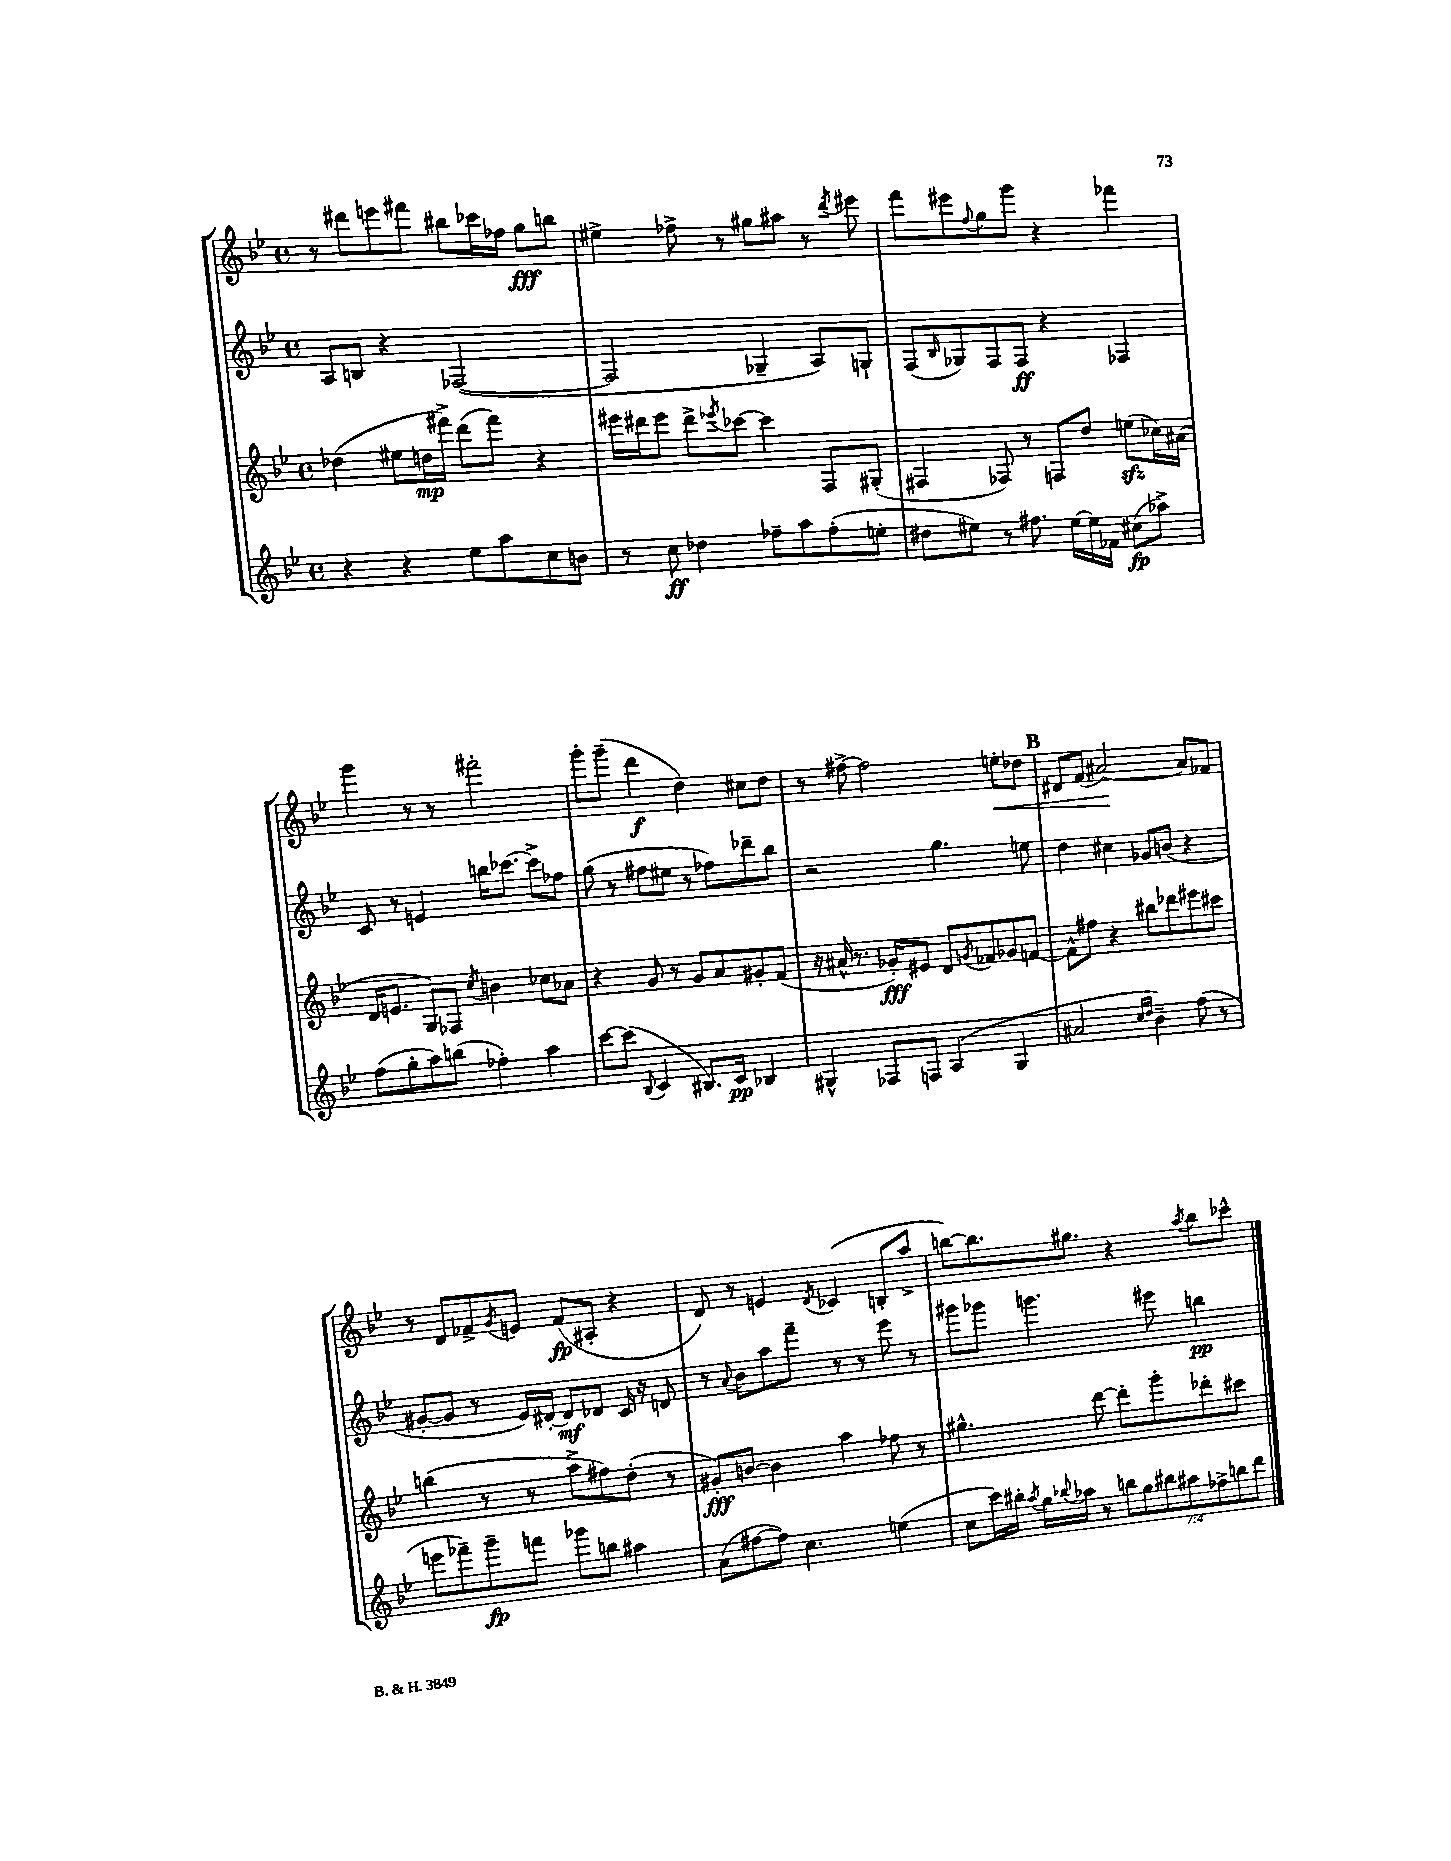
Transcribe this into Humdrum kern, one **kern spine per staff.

**kern	**kern	**kern	**kern
*staff4	*staff3	*staff2	*staff1
*clefG2	*clefG2	*clefG2	*clefG2
*k[b-e-]	*k[b-e-]	*k[b-e-]	*k[b-e-]
*M4/4	*M4/4	*M4/4	*M4/4
*met(c)	*met(c)	*met(c)	*met(c)
4r	(4dd-	8A	8r
.	.	8B	8ddd#
4r	8ee#	4r	8eee
.	16dd	.	8fff#
.	16fff#^)	.	.
8ee-	(8ddd	([2F-	8bb#
8aa	8fff#)	.	16ccc-
.	.	.	16ff-
8cc	4r	.	8gg
8b	.	.	8bb
=	=	=	=
8r	16eee#	2F-]	4ee#^
.	16ddd#	.	.
8cc	8eee#	.	.
4dd-	8ddd#^	.	8ff-^
.	8qeee-	.	.
.	[8ccc-	.	8r
8ff-~	4ccc-]	4G-~	8gg#
8aa	.	.	8aa#
(8ff-'	8F	8A)	8r
.	.	.	8qddd
8ee'	(8G#'	8G`	8eee#
=	=	=	=
8dd#	4F#	(8F	8fff
.	.	16qqB-	.
8ee#)	.	8G-)	8eee#
.	.	.	8qqff
8r	8F-)	8F	8gg
8.ff#	8r	8F	8ggg
.	8F	4r	4r
[16ee#	.	.	.
16ee#]	8dd	.	.
16f-	.	.	.
(8cc#	(8ee	4F-	4fff-
8aa-^)	16cc-)	.	.
.	(16a#	.	.
=	=	=	=
(8ff	16d	8c	4ggg
.	8.e	.	.
8gg'	.	8r	.
8aa)	8G)	4e	8r
(8bb	8F-	.	8r
.	8qcc	.	.
4ff-')	4b	16bb	2fff#'
.	.	[8.ccc-	.
4aa	8cc-	8ccc-^]	.
.	8a-	8ff-	.
=	=	=	=
[8ccc	4r	(8gg	8ggg'
(8ccc]	.	8r	(8ggg~
8qqB-	.	.	.
4c	8g	8ff#	4ddd
.	8r	8ee#	.
8.B#)	8g	8r	4dd)
.	8a	8ff-)	.
16c	.	.	.
4B-	8g#'	8ddd-~	8cc#
.	(8f	8bb-	8dd
=	=	=	=
4G#^^	16r	2r	8r
.	16a#^^	.	.
.	8.r	.	[8ff#^
8F-	.	.	2ff#]
.	16g-')	.	.
8F	8e#	.	.
(4A	8d	4.gg	.
.	8qg	.	.
.	8f-	.	.
4G#	8g-	.	8ee'
.	[8f	8ee	8dd-
=	=	=	=
2a#	8f^^]	4dd	8d#
.	8ff#	.	(8f
.	4r	4cc#	[2a#)
16qqcc	.	.	.
16qqdd	.	.	.
4b-~)	8bb#	8g-	.
.	8ddd-	(8b	.
(8ff	8eee#	4r	8a#]
8r	8ccc#	.	8f-
=	=	=	=
8eee	(4bb	[8g#'	8r
8fff-~)	.	8g#]	8d
8ggg~	8r	8r	8f-^
.	.	.	8qg
8fff	8r	16e-)	8e
.	.	[16d#'	.
8ggg-	8aa^	8d#]	(8f-
8bb	8ff#)	8d-	8A#'
4aa#	(8dd'	16c	4r
.	.	16r	.
.	8r	8d	.
=	=	=	=
(8a	8g#')	8r	8d)
.	.	8qqa	.
[8ff#	[8b	8b-	8r
8ff#])	4b]	8aa	4e
4.cc	.	8fff~	.
.	.	.	8qd
.	4aa	8r	(4c-
.	.	8r	.
(4ee	8ff-	8eee-	8B'
.	8r	8r	8aa^
=	=	=	=
8cc	4.gg#^^	8ggg#	[8bb)
16ccc)	.	8ggg-	8.bb]
16bb#'	.	.	.
8qaa	.	.	.
16gg	.	4.ggg	.
8qqbb-	.	.	.
16aa-	.	.	8.gg#
8r	[8ddd	.	.
14bb	8ddd']	.	4r
14gg	.	.	.
.	8ggg'	8eee#	.
14bb#	.	.	.
14aa#	.	.	.
.	.	.	8qaa
.	8ddd-'	4bb	8bb
14ff-^	.	.	.
14bb	.	.	.
.	8ccc#	.	8ccc-^^
14ddd	.	.	.
==	==	==	==
*-	*-	*-	*-
